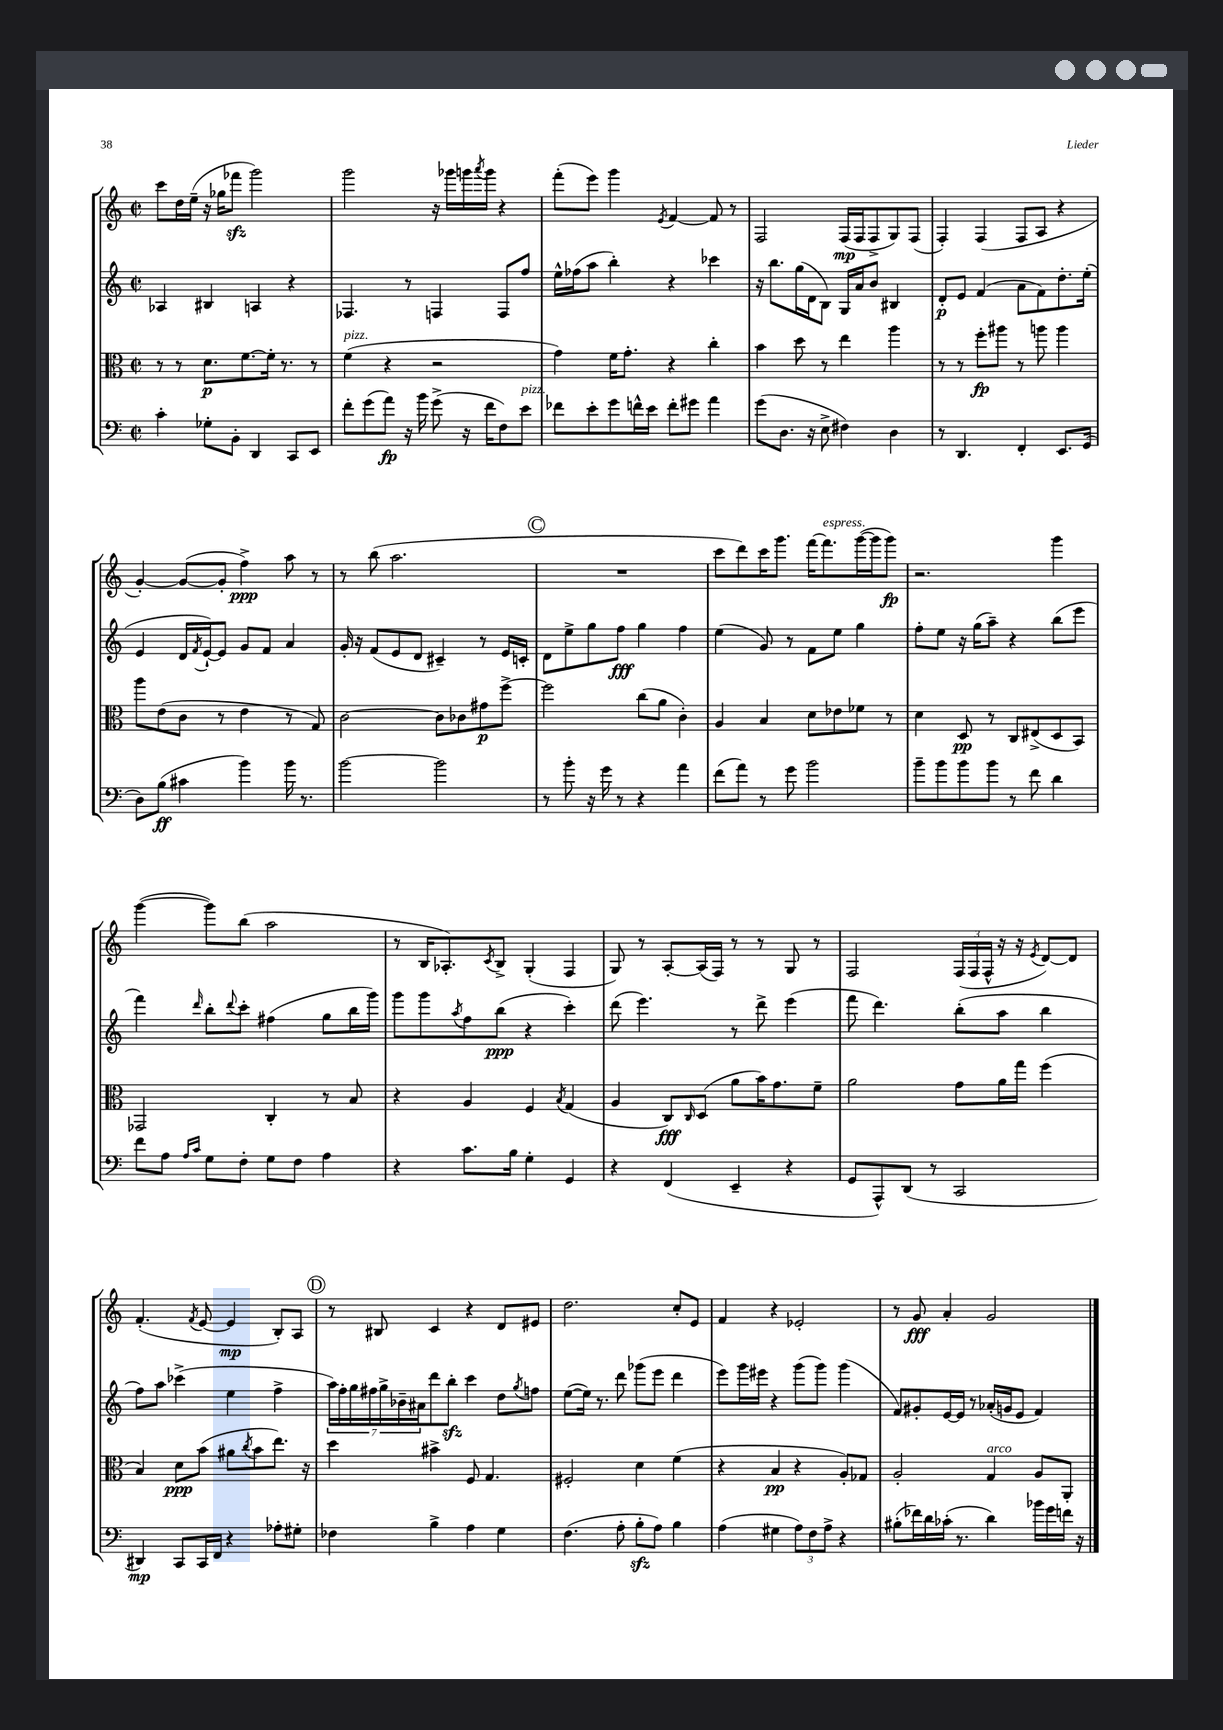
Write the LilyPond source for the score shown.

<<
\new StaffGroup <<
\new Staff = "s0" {
    \clef treble \key c \major \defaultTimeSignature \time 2/2
    c'''8 d''16 e''16--( r16 ges''16 fes'''8\sfz g'''2) |
    g'''2 r16 ges'''16 g'''16 \acciaccatura { a'''8 } g'''16 r4 |
    f'''8-.( e'''8) g'''4 \acciaccatura { e'8 } f'4~ f'8 r8 |
    f2 f16\mp( f16 f8-> g8) f8( |
    f4-.) f4( f8 a8 r4 |
    g'4~-.) g'8~( g'8-. f''4->\ppp) a''8 r8 |
    r8 b''8( a''2. |
    \mark \markup { \circle "C" } R1 |
    c'''8 d'''8) c'''16 g'''8. f'''16~ f'''8.^\markup { \italic "espress." } g'''16~( g'''16 g'''8\fp) |
    r2. g'''4 |
    g'''4~( g'''8) b''8( a''2 |
    r8 b16 aes8.-.) \acciaccatura { c'8 } b8-> g4-.( f4 |
    g8) r8 a8~-. a16( f16) r8 r8 g8 r8 |
    f2 \tuplet 3/2 { f16( f16 f16-^ } r16 r16 \acciaccatura { e'8 } d'8~) d'8 |
    f'4.-.( \acciaccatura { f'8 } e'8~ e'4\mp b8-.) a8 |
    \mark \markup { \circle "D" } r8 bis8 c'4 r4 d'8 eis'8 |
    d''2. c''8-. e'8 |
    f'4 r4 ees'2-. |
    r8 g'8\fff a'4-. g'2 \bar "|." |
}
\new Staff = "s1" {
    \clef treble \key c \major \defaultTimeSignature \time 2/2
    aes4 bis4 a4 r4 |
    fes4. r8 f4 f8 f''8 |
    e''16-^ fes''16( a''8 b''4-.) r4 ces'''4 |
    r16 b''8. g''16( d'16 b8) g16 a'16 b'8 bis4 |
    d'8-.\p e'8 f'4( a'8 f'8) d''8.-. e''16-.( |
    e'4 d'16 \acciaccatura { f'8 } e'16~-!) e'8 g'8 f'8 a'4 |
    g'16-. r16 f'8( e'8 d'8 cis'4--) r8 e'16 c'16-. |
    \mark \markup { \circle "C" } d'8 e''8-> g''8 f''8\fff g''4 f''4 |
    e''4( g'8) r8 f'8 e''8 g''4 |
    f''8-. e''8 r16 g''16( a''8--) r4 b''8( e'''8 |
    f'''4) \grace { d'''16 } b''8-. \appoggiatura { d'''8 } c'''8-. fis''4( g''8 b''16 g'''16) |
    g'''8 g'''8 \acciaccatura { a''8 } f''8 b''8\ppp( r4 c'''4-.) |
    d'''8( e'''4.) r8 d'''8-> e'''4( |
    f'''8 d'''4.) b''8-.( a''8 b''4 |
    f''8) a''8 ces'''4->( e''4 f''4-> |
    \mark \markup { \circle "D" } \tuplet 7/4 { a''16) f''16-. g''16 fis''16 g''16-> bes'16-- ais'16 } d'''8 b''8-.\sfz c'''4 d''8 \acciaccatura { g''8 } f''8 |
    e''8~( e''16) r8. d'''8 ges'''8( e'''8 d'''4 |
    e'''8) g'''16 eis'''16 r4 g'''8( g'''8) g'''4( |
    f'8) gis'8-. e'16~ e'16 r8 aes'16-.( g'16 e'8 f'4) \bar "|." |
}
\new Staff = "s2" {
    \clef alto \key c \major \defaultTimeSignature \time 2/2
    r8 r8 d'8.\p f'8.~ f'16-. r8. r8 |
    f'4^\markup { \italic "pizz." }( r4 r2 |
    g'4) f'16 g'8.-. r4 c''4-. |
    b'4 d''8 r8 e''4 a''4 |
    r8 r8 f''8-.\fp ais''8 r8 a''8 a''4 |
    a''8 e'8( c'8 r8 e'4 r8 g8) |
    c'2~ c'8 ces'8 gis'8\p f''8~-> |
    \mark \markup { \circle "C" } f''2 c''8( a'8 c'4-.) |
    a4 b4 d'8 ees'8 fes'8 r8 |
    d'4 d8\pp r8 c8 eis8->( d8 b,8) |
    ges,2 c4-. r8 b8 |
    r4 a4 f4 \acciaccatura { b8 } g4( |
    a4 c8\fff) \grace { c16 } d8( a'8 b'16) g'8. f'8-- |
    a'2 g'8 a'16 g''16 f''4( |
    b4) d'8\ppp b'8( ais'8 \acciaccatura { c''8 } b'8 e''8.) r16 |
    \mark \markup { \circle "D" } d''4 bis'4-> f8 g4. |
    fis2-. d'4 f'4( |
    r4 b4\pp r4 a8-.) ges8 |
    a2-. g4^\markup { \italic "arco" } a8 a,8-. \bar "|." |
}
\new Staff = "s3" {
    \clef bass \key c \major \defaultTimeSignature \time 2/2
    c'4-. ges8-. b,8-. d,4 c,8 e,8 |
    f'8-. g'8( a'8\fp) r16 b'16 g'8->( r16 f'16 f8) e'8^\markup { \italic "pizz." } |
    fes'8 e'8-. g'8 f'16-^ e'16 f'8-. gis'8 a'4 |
    g'8( d8. r16 e8-> fis4) d4 |
    r8 d,4. f,4-. e,8. g,16( |
    d8) b8\ff( cis'4 b'4) b'16 r8. |
    b'2~ b'2 |
    \mark \markup { \circle "C" } r8 b'8-. r16 g'16 r8 r4 a'4 |
    f'8( a'8) r8 g'8 b'2 |
    b'8-- b'8 b'8 b'8 r8 f'8 d'4 |
    f'8 a8 \grace { a16 c'16 } g8 f8-. g8 f8 a4 |
    r4 c'8. b16 g4-. g,4 |
    r4 f,4( e,4-- r4 |
    g,8 a,,8-^) d,8( r8 c,2 |
    dis,4\mp) c,8 c,16 f,16 r4 aes8-. gis8-. |
    \mark \markup { \circle "D" } fes4 b4-> a4 g4 |
    f4.( a8-. b8-.\sfz a8) b4 |
    a4( gis4 \tuplet 3/2 { a8) f8 a8-> } r4 |
    bis8-.( fes'16) d'16 ces'16-.( r8. d'4) bes'16 g'16 f'16 r16 \bar "|." |
}
>>
>>
\layout { \context { \Score \remove "Bar_number_engraver" } }
